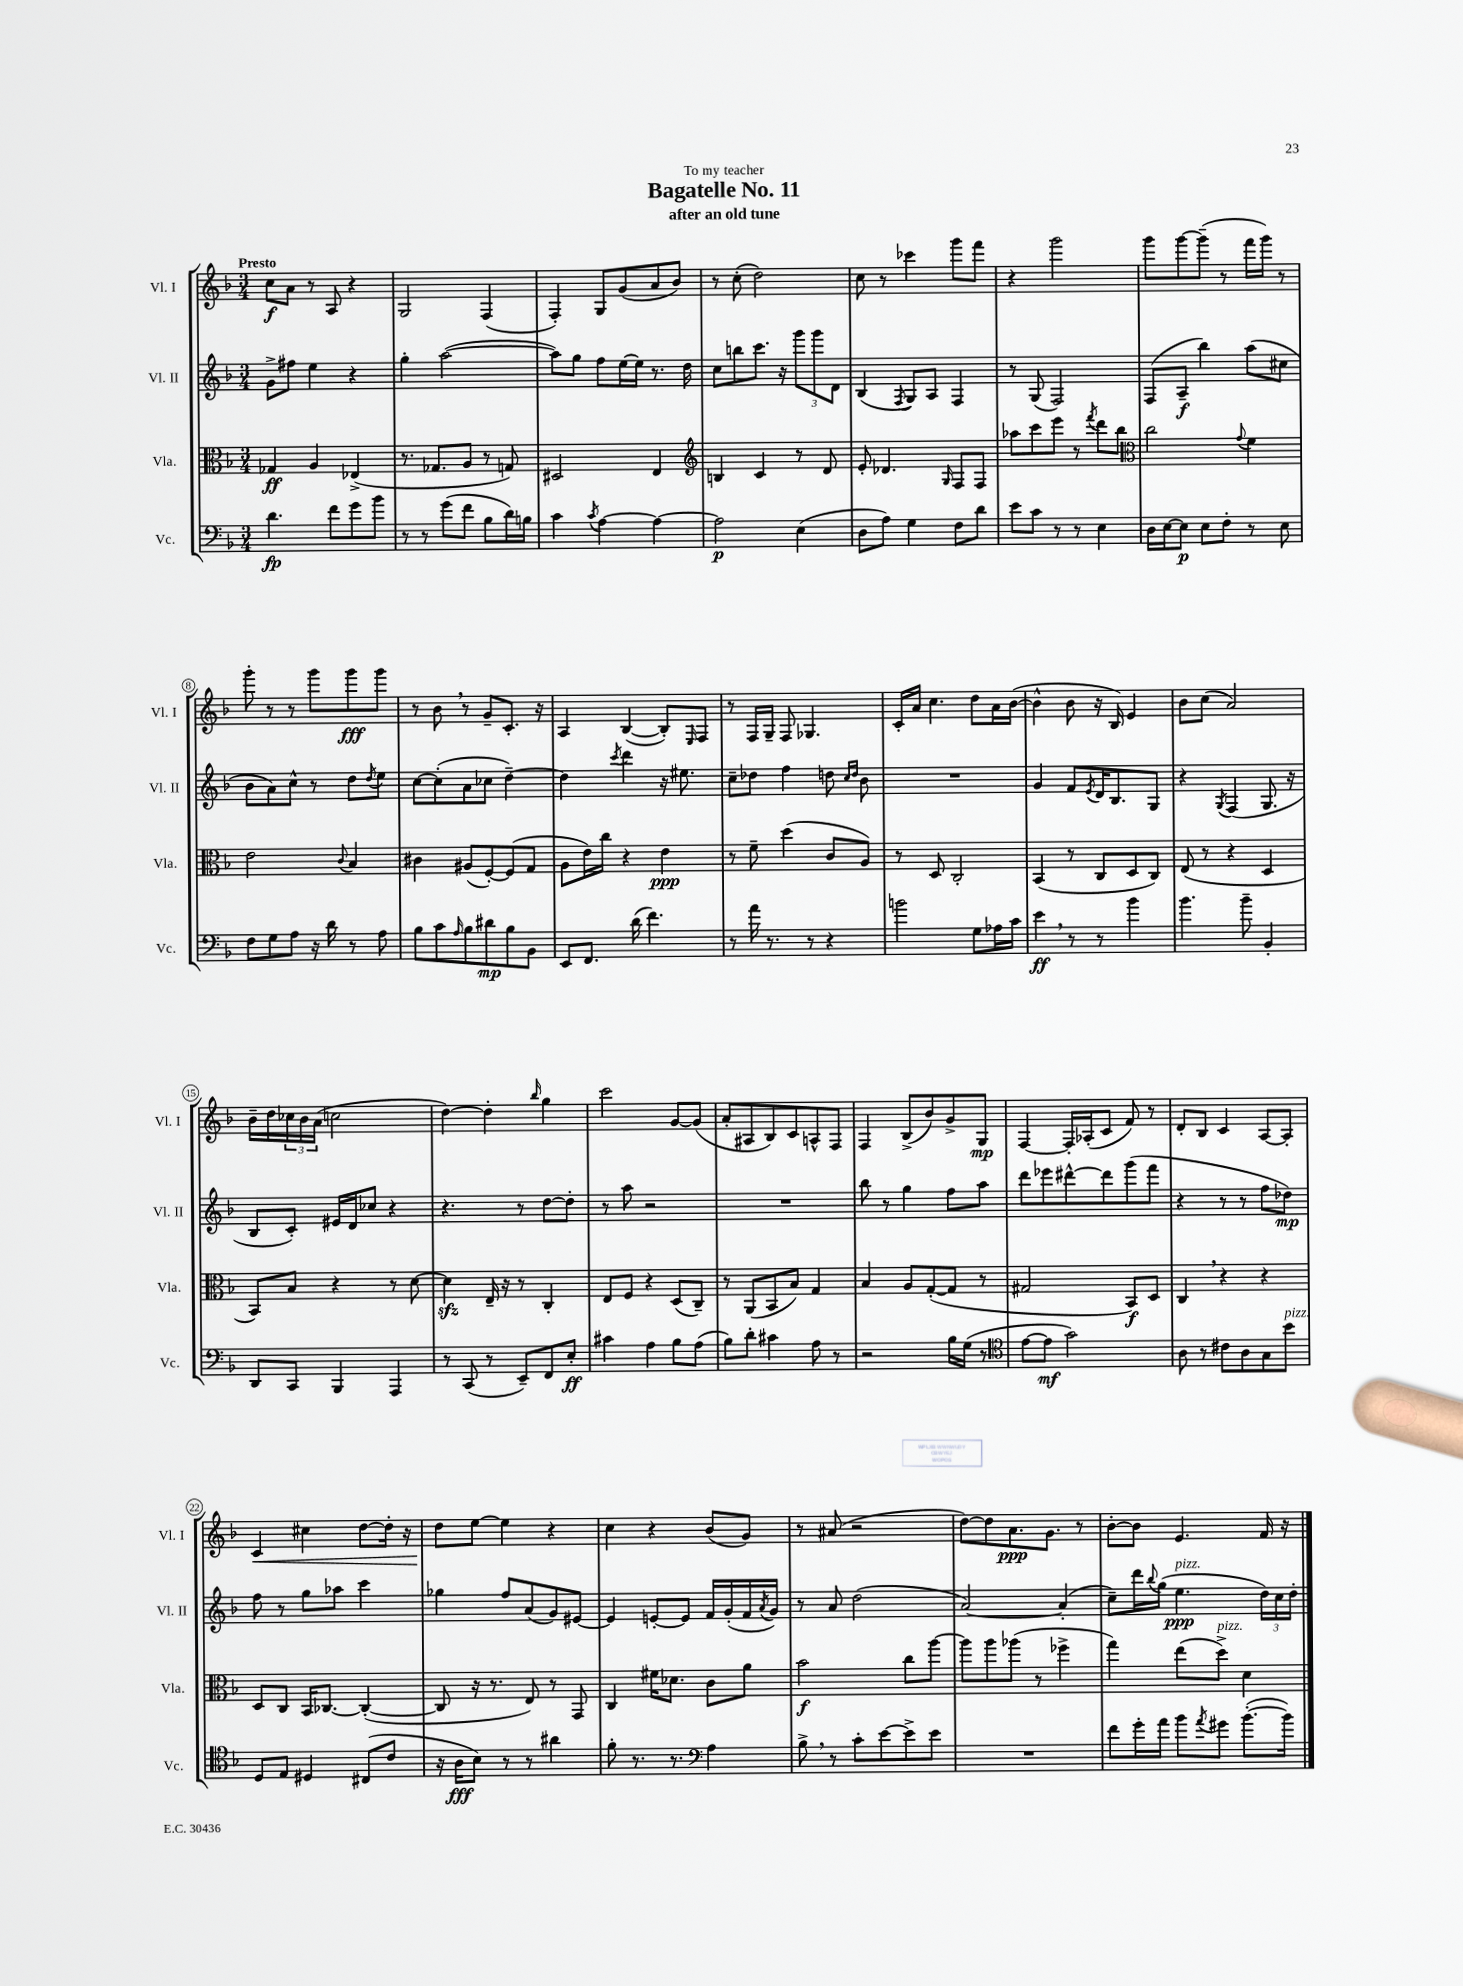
\header { title = "Bagatelle No. 11" subtitle = "after an old tune" dedication = "To my teacher" }
<<
\new StaffGroup <<
\new Staff = "s0" \with { instrumentName = "Vl. I" shortInstrumentName = "Vl. I" } {
    \clef treble \key f \major \numericTimeSignature \time 3/4 \tempo "Presto"
    c''8\f a'8 r8 a8 r4 |
    g2 f4( |
    f4-.) g8 g'8( a'8 bes'8) |
    r8 c''8-.( d''2) |
    c''8 r8 ces'''4 g'''8 f'''8 |
    r4 g'''2 |
    g'''8 g'''8~ g'''8--( r8 f'''16 g'''16) r8 |
    g'''8-. r8 r8 g'''8 g'''8\fff g'''8 |
    r8 bes'8 \breathe r8 g'8-- c'8.-. r16 |
    a4 bes4~( bes8-.) \grace { e16 } f8 |
    r8 f16 g16-- f8 ges4. |
    c'16-. a'16 c''4. d''8 a'16 bes'16~( |
    bes'4-^ bes'8 r16 bes16) e'4 |
    bes'8 c''8( a'2) |
    bes'16-- d''16 \tuplet 3/2 { ces''16 bes'16 a'16( } c''2 |
    d''4~) d''4-. \grace { bes''16 } g''4 |
    c'''2 g'8~ g'8( |
    a'8-. ais8 bes8) c'8 a8-^ f8 |
    f4 bes8->( bes'8) g'8-> g8\mp |
    f4~ f16-. aes16-.( c'8 f'8) r8 |
    d'8-. bes8 c'4 a8~ a8-. |
    c'4\< cis''4 d''8~ d''16-. r16 |
    d''8\! e''8~ e''4 r4 |
    c''4 r4 bes'8( g'8) |
    r8 ais'8( r2 |
    d''8~) d''8 a'8.\ppp g'8. r8 |
    bes'8~-. bes'8 e'4. f'16 r16 \bar "|." |
}
\new Staff = "s1" \with { instrumentName = "Vl. II" shortInstrumentName = "Vl. II" } {
    \clef treble \key f \major \numericTimeSignature \time 3/4
    g'8-> fis''8 e''4 r4 |
    g''4-. a''2~( |
    a''8) g''8 f''8 e''16~ e''16 r8. d''16 |
    c''8 b''8 c'''8. r16 \tuplet 3/2 { g'''8 g'''8 d'8 } |
    bes4( \acciaccatura { f8 } g8) a8 f4 |
    r8 g8( f2) |
    f8( a8--\f bes''4) a''8( cis''8 |
    bes'8 a'8) c''8-^ r8 d''8 \acciaccatura { d''8 } e''8 |
    c''8~ c''8-.( a'8 ces''8 d''4~--) |
    d''4 \acciaccatura { c'''8 } d'''4 r16 eis''8. |
    c''8-- des''8 f''4 d''8 \grace { c''16 d''16 } bes'8 |
    R2. |
    g'4 f'8 \acciaccatura { e'8 } d'16 bes8. g8 |
    r4 \acciaccatura { g8 } f4( g8. r16 |
    bes8 c'8-.) eis'16 d'16 ces''8 r4 |
    r4. r8 d''8~ d''8-. |
    r8 a''8 r2 |
    R2. |
    bes''8 r8 g''4 f''8 a''8 |
    d'''8 ees'''8 dis'''8~-^ dis'''8 g'''8( f'''8 |
    r4 r8 r8 f''8 des''8\mp) |
    f''8 r8 g''8 aes''8 c'''4 |
    ges''4 f''8 a'8( g'8) eis'8~ |
    eis'4 e'8~-. e'8 f'16 g'16-.( f'16 \acciaccatura { a'8 } g'16) |
    r8 a'8 d''2( |
    a'2~) a'4-.( |
    c''8--) d'''16 \appoggiatura { bes''8 } g''16( e''4.\ppp^\markup { \italic "pizz." } \tuplet 3/2 { d''16) c''16 d''16-. } \bar "|." |
}
\new Staff = "s2" \with { instrumentName = "Vla." shortInstrumentName = "Vla." } {
    \clef alto \key f \major \numericTimeSignature \time 3/4
    ges4\ff a4 ees4->( |
    r8. ges8. a8 r8 g8) |
    dis2 e4 |
    \clef treble b4 c'4 r8 d'8 |
    e'8-. des'4. \grace { g16 } f8 f8 |
    aes''8 c'''8 e'''8 r8 \acciaccatura { f'''8 } d'''8 bes''8 |
    \clef alto c''2 \appoggiatura { g'8 } f'4 |
    e'2 \appoggiatura { c'8 } bes4 |
    cis'4 ais8( f8~-.) f8( g8 |
    a8 e'16) c''16 r4 e'4\ppp |
    r8 f'8-- d''4( c'8 a8) |
    r8 d8 c2-. |
    bes,4( r8 c8 d8 c8) |
    e8( r8 r4 d4 |
    bes,8) bes8 r4 r8 d'8~ |
    d'4\sfz e16-- r16 r8 c4-. |
    e8 f8 r4 d8( c8--) |
    r8 a,8( bes,8 bes8) g4 |
    bes4 a8 g8~-.( g8 r8 |
    gis2 bes,8\f) d8 |
    c4 \breathe r4 r4 |
    d8 c8 bes,16 ces8.~ ces4~-.( |
    ces8 r16 r8. e8) r8 g,8 |
    c4 fis'16 des'8. c'8 a'8 |
    bes'2\f c''8 a''8~ |
    a''8 a''8 aes''8( r8 fes''4-> |
    g''4) e''8( d''8->^\markup { \italic "pizz." }) d'4 \bar "|." |
}
\new Staff = "s3" \with { instrumentName = "Vc." shortInstrumentName = "Vc." } {
    \clef bass \key f \major \numericTimeSignature \time 3/4
    d'4.\fp f'8 g'8 bes'8 |
    r8 r8 g'8( f'8 bes8 d'16) b16 |
    c'4 \acciaccatura { c'8 } a4~ a4~ |
    a2\p e4( |
    d8 a8) g4 f8 d'8 |
    e'8 c'8 r8 r8 e4 |
    d16 e16~ e8\p e8 f8-. r8 e8 |
    f8 g8 a8 r16 d'16 r8 a8 |
    bes8 c'8 \grace { a16 } bes8 dis'8\mp bes8 bes,8 |
    e,8 f,8. d'16( f'4.) |
    r8 a'16 r8. r8 r4 |
    b'2 g8 aes16 c'16 |
    e'4\ff \breathe r8 r8 bes'4 |
    bes'4. bes'8-- bes,4-. |
    d,8 c,8 bes,,4 a,,4 |
    r8 c,8( r8 e,8--) f,8 e8-.\ff |
    cis'4 a4 bes8 a8( |
    bes8) d'8-. cis'4 a8 r8 |
    r2 bes16 g16( r8 |
    \clef tenor e'8~ e'8\mf g'2) |
    a8 r8 cis'8 a8 g8 bes'8^\markup { \italic "pizz." } |
    d8 e8 dis4 cis8( c'8 |
    r16 a16\fff bes8) r8 r8 ais'4 |
    f'8-. r8. r8. \clef bass a4 |
    bes8-> \breathe r8 c'8-. e'8~ e'8-> e'8 |
    R2. |
    f'8 g'16-. a'16 bes'8 \acciaccatura { a'8 } gis'8 bes'8.~-.( bes'16) \bar "|." |
}
>>
>>
\layout { \context { \Score \override BarNumber.stencil = #(make-stencil-circler 0.1 0.3 ly:text-interface::print) } }
